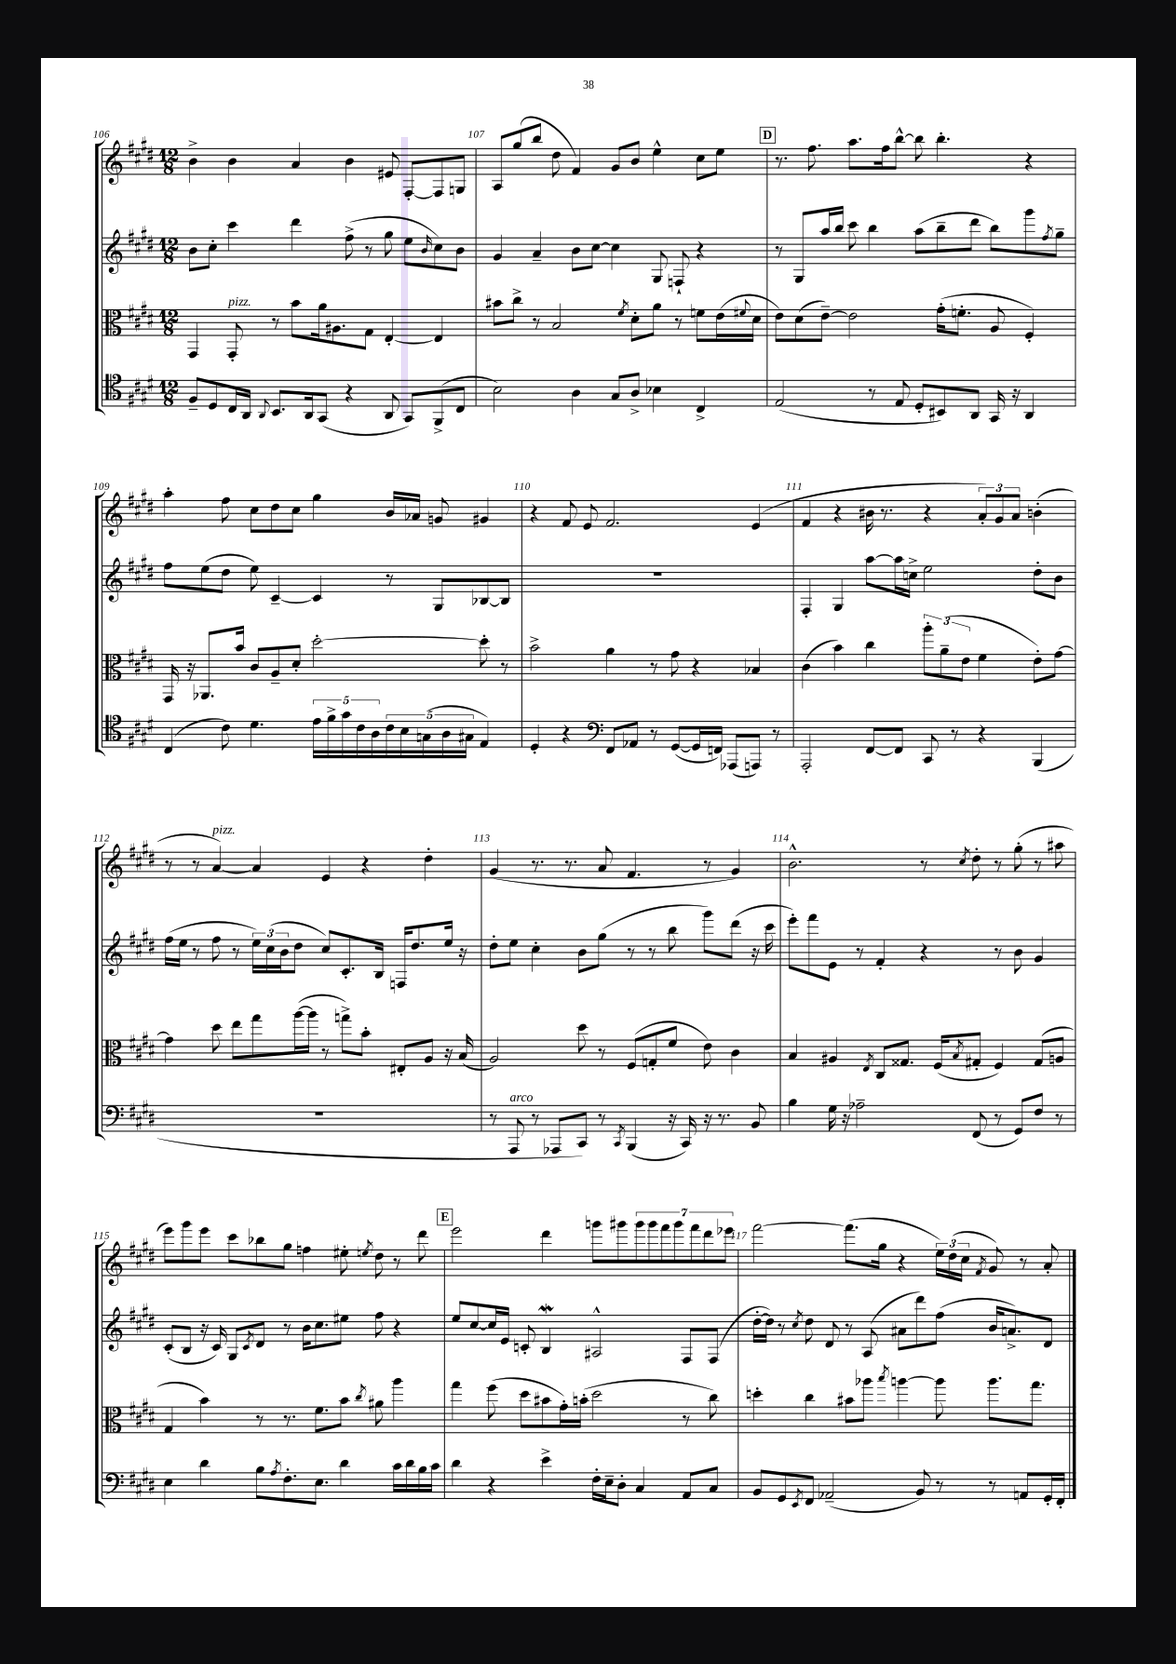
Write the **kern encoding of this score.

**kern	**kern	**kern	**kern
*part4	*part3	*part2	*part1
*staff4	*staff3	*staff2	*staff1
*clefC4	*clefC3	*clefG2	*clefG2
*k[f#c#g#d#]	*k[f#c#g#d#]	*k[f#c#g#d#]	*k[f#c#g#d#]
*M12/8	*M12/8	*M12/8	*M12/8
=106	=106	=106	=106
8F#~/L	4GG#/	8b\L	4b^\
8D#/	.	8cc#'\J	.
!	!LO:TX:a:i:t=pizz.	!	!
16C#/L	8GG#'/	4ccc#\	4b\
16AA/JJ	.	.	.
8qqAA/	.	.	.
8.BB/L	8r	.	.
.	8b\L	4ddd#\	4a/
16AA/k	.	.	.
(8GG#/J	16a\k	.	.
.	8.A#X\	.	.
4r	.	(8ff#^\	4b\
.	8G#\J	8r	.
8AA/	[4E'/	8gg#\	8e#X/
8GG#/L)	.	8ee\L	[8F#'/L
.	.	16qqb/	.
(8FF#^/	4E/]	8cc#\)	8F#/]
8C#/J	.	8b\J	8Gn/J
=107	=107	=107	=107
2B\)	8b#X\L	4g#/	8A/L
.	8cc#^\J	.	(8gg#/
.	8r	4a~/	8bb/J
.	2B/	.	8dd#\
4A\	.	8b\L	4f#/)
.	.	[8cc#\J	.
8G#/L	.	4cc#\]	8g#/L
.	8qf#/	.	.
8A^/J	8d#'\L	.	8b/J
4B-X\	8a\J	8G#/	4ee^^\
.	8r	8Fn`/	.
4C#^/	8fn\L	4r	8cc#\L
.	(16e\L	.	8ee\J
.	8qqf#X/	.	.
.	16d#\JJ	.	.
!!LO:REH:place=s1:t=D
=108	=108	=108	=108
(2E/	8e\L)	8r	8.r
.	(8d#\	8G#/L	.
.	.	.	8.ff#\
.	[8e~\J)	16aa/L	.
.	.	16bb/JJ	.
.	2e\]	8ccc#\	8.aa\L
8r	.	4bb\	.
.	.	.	16ff#\k
8E/	.	.	[8bb^^\J
8D#'/L	.	(8aa\L	8bb\]
8BB#X/)	(16g#'\KL	8bb~\	4.bb'\
.	8.fn'\J	.	.
8AA/J	.	8ddd#\J	.
16GG#/	8A/	8bb\L)	.
16r	.	.	.
4AA/	4F#'/)	8ggg#\	4r
.	.	8qff#/	.
.	.	8gg#~\J	.
!!LO:LB:g=z
=109	=109	=109	=109
(4C#/	16GG#/	8ff#\L	4aa'\
.	16r	.	.
.	8.AA-X/L	(8ee\	.
8c#\)	.	8dd#\J	8ff#\
.	16b/Jk	.	.
4.d#\	8c#/L	8ee\)	8cc#\L
.	8A~/	[4c#~/	8dd#\
.	8d#'/J	.	8cc#\J
20e\LL	[2dd#'\	4c#/]	4gg#\
20f#^\	.	.	.
20g#\	.	.	.
20c#\	.	.	.
20A\	.	.	.
20c#\	.	8r	16b/LL
20B\	.	.	.
.	.	.	16a-X/JJ
(20Gn\	.	.	.
.	.	8G#/L	8gn/
20A\	.	.	.
20G#X\JJ	.	.	.
4E/)	8dd#'\]	[8B-X/	4g#X/
.	8r	8B-/J]	.
=110	=110	=110	=110
4D#'/	2b^\	1.r	4r
4r	.	.	8f#/
.	.	.	8e/
*clefF4	*	*	*
8FF#/L	4a\	.	2.f#/
8AA-X/J	.	.	.
8r	8r	.	.
([8GG#/L	8g#\	.	.
16GG#/L]	4r	.	.
16FFn/JJ)	.	.	.
(8AAA-X/L	.	.	.
8AAAn/J)	4B-X/	.	(4e/
8r	.	.	.
=111	=111	=111	=111
2AAA'/	(4c#\	4F#'/	4f#/
.	4b\)	4G#/	4r
[8FF#/L	4cc#\	[8aa\L	16b#X\
.	.	.	8.r
8FF#/J]	.	16aa\L]	.
.	.	16ccn^\JJ	.
8CC#/	12aa'\L	2ee\	4r
.	(12a~\	.	.
8r	.	.	.
.	12e\J	.	.
4r	4f#\	.	12a'/L)
.	.	.	12g#/
.	.	.	12a/J
(4BBB/	8e'\L)	8dd#'\L	(4bn'\
.	[8g#\J	8b\J	.
!!LO:LB:g=z
=112	=112	=112	=112
1.r	4g#\]	(16ff#\LL	8r
.	.	16ee\JJ	.
.	.	8r	8r
!	!	!	!LO:TX:a:i:t=pizz.
.	8dd#\	8ff#\	[4a/)
.	8ee\L	8r	.
.	8gg#\	24ee\LL)	4a/]
.	.	(24cc#\	.
.	.	24b\J	.
.	([16aa\L	8dd#\J	.
.	16aa\JJ]	.	.
.	8r	8cc#/L)	4e/
.	8ggn^\L)	8.c#'/	.
.	8b'\J	.	4r
.	.	16B/Jk	.
.	8E#X'/L	16Fn/KL	.
.	.	8.dd#/	.
.	8A/J	.	4dd#'\
.	16r	16ee/Jk	.
.	(16B/	16r	.
=113	=113	=113	=113
8r	2A/)	8dd#'\L	(4g#/
!LO:TX:a:i:t=arco	!	!	!
8AAA/	.	8ee\J	.
8r	.	4cc#'\	8.r
8AAA-X/L	.	.	.
.	.	.	8.r
8CC#/J)	8dd#\	8b\L	.
8r	8r	(8gg#\J	8a/
8qCC#/	.	.	.
(4BBB/	(8F#/L	8r	4.f#/
.	8Gn'/	8r	.
16r	8f#/J	8bb\	.
16CC#/)	.	.	.
16r	8e\)	8ggg#\L)	8r
8.r	.	.	.
.	4c#\	(8ddd#\J	4g#/)
8BB/	.	16r	.
.	.	16ccc#\	.
=114	=114	=114	=114
4B\	4B/	8eee'\L)	2.b^^\
.	.	8fff#\	.
16G#\	4A#X/	8e\J	.
16r	.	.	.
2A-X~\	.	8r	.
.	8qE/	.	.
.	8C#/L	4f#'/	.
.	8.G##X/J	.	.
.	.	4r	8r
.	(16F#/KL	.	.
.	8qB/	.	8qcc#/
(8FF#/	8G#X'/J	.	8dd#'\
8r	4F#/)	8r	8r
8GG#/L)	.	8b\	(8gg#'\
8F#/J	(8G#/L	4g#/	8r
8r	8An/J	.	8aa#X\
!!LO:LB:g=z
=115	=115	=115	=115
4E\	4G#/	(8c#'/L	8eee\L)
.	.	8B/J	8ggg#\
4d#\	4b\)	16r	8eee\J
.	.	16c#/)	.
.	.	8G#/L	8ccc#\L
.	.	8qc#/	.
8B\L	8r	8d#/J	8bb-X\
8qA/	.	.	.
8.F#'\	8.r	8r	8gg#\J
.	.	16b\KL	4ffn\
8.E\J	8.f#\L	8.cc#\	.
4d#\	8b\J	8ee#X\J	8ee#X'\
.	8qcc#/	.	8qeen/
.	8a#X\	8ff#\	8dd#\
16c#\LL	4aa\	4r	8r
16d#\	.	.	.
16B\	.	.	8ddd#\
16c#\JJ	.	.	.
!!LO:REH:place=s1:t=E
=116	=116	=116	=116
4d#\	4gg#\	8ee/L	2eee\
.	.	[8cc#/	.
4r	(8ff#\	16cc#/L]	.
.	.	16e/JJ	.
.	8dd#\L	8cn'/	.
4e^\	8b#X\	4BW/	4ddd#\
.	16g#'\L)	.	.
.	(16bn'\JJ	.	.
16F#'\LL	2dd#\	2A#X^^/	8gggn\L
16E~\J	.	.	.
8D#'\J	.	.	8ggg#X\
4C#/	.	.	14ggg#\
.	.	.	14ggg#\
.	.	.	14fff#\
.	.	.	14ggg#\
8AA/L	8r	8F#/L	.
.	.	.	14fff#\
.	.	.	14ddd#\
8C#/J	8cc#\)	(8F#/J	.
.	.	.	14eee-X\J
=117	=117	=117	=117
8BB/L	4ddn'\	[16dd#'\LL	[2fff#\
.	.	16dd#\JJ])	.
8GG#/	.	8r	.
8qEE/	.	8qcc#/	.
8FF#/J	4cc#\	8dd#\	.
(2AA-X~/	.	8d#/	.
.	8b#X\L	8r	(8.fff#\L]
.	8aa-X\J	(8A/	.
.	.	.	16gg#\Jk
.	8qbb/	.	.
.	[4aan\	8a#X\L	4r
8BB/)	.	8ddd#\)	.
8r	8aa\]	(8ff#\J	24ee\LL)
.	.	.	(24dd#\
.	.	.	24cc#\JJ
.	.	.	8qf#/
8r	8.aa\L	16b/KL	8g#/)
.	.	8.an^/)	.
8AAn/L	.	.	8r
.	8.gg#\J	.	.
16GG#'/L	.	8d#/J	8a'/
16FF#'/JJ	.	.	.
==	==	==	==
*-	*-	*-	*-
